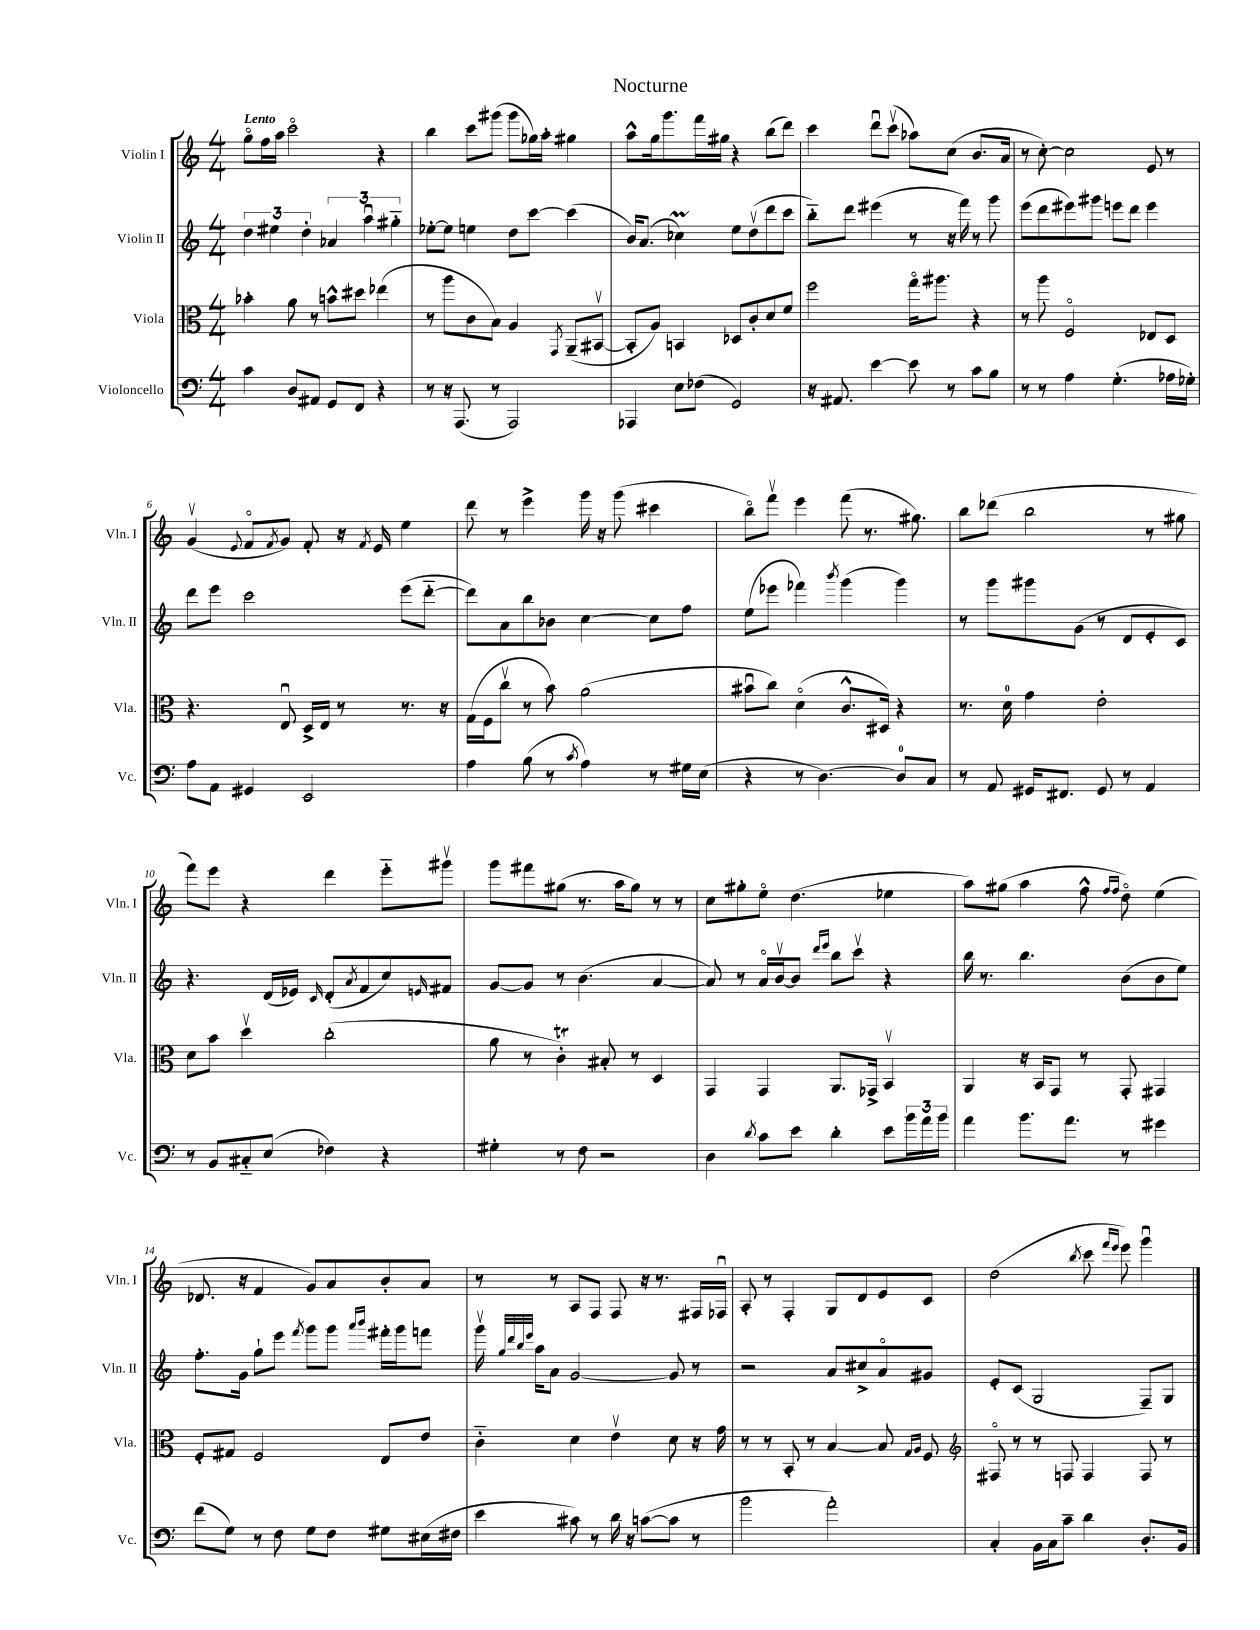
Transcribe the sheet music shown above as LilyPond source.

\header { title = "Nocturne" }
<<
\new StaffGroup <<
\new Staff = "s0" \with { instrumentName = "Violin I" shortInstrumentName = "Vln. I" } {
    \clef treble \key c \major \numericTimeSignature \time 4/4 \tempo "Lento"
    g''8\flageolet f''16 a''16 c'''2\flageolet r4 |
    b''4 c'''8 gis'''8( gis'''8 ges''16) a''16-. gis''4 |
    a''8-^ g''16 g'''8. f'''16 gis''16 r4 b''8( d'''8) |
    c'''4 d'''8\downbow c'''8\upbow( aes''8) c''8( b'8. a'16 |
    r8 c''8~-.) c''2 e'8 r8 |
    g'4\upbow( \appoggiatura { e'8 } f'8\flageolet \acciaccatura { f'8 } g'8) f'8-. r16 \acciaccatura { f'8 } e'16 e''4 |
    d'''8 r8 e'''4-> g'''16 r16 g'''8( cis'''4 |
    b''8\flageolet) f'''8\upbow e'''4 f'''8( r8. gis''8.) |
    b''8 des'''8( b''2 r8 gis''8 |
    f'''8) e'''8 r4 d'''4 e'''8-_ gis'''8\upbow |
    g'''8 fis'''8 gis''8( r8. a''16 gis''8) r8 r8 |
    c''8 gis''8-. e''8\flageolet d''4.( ees''4 |
    a''8) gis''8( a''4 f''8-^ \grace { f''16 f''16 } d''8\flageolet) e''4( |
    des'8. r16 f'4 g'8) a'8 b'8-. a'8 |
    r8 r8 a8 f8 f8 r16 r8. fis16 fes16\downbow |
    a8-. r8 f4-. g8 d'8 e'8 c'8 |
    d''2( \acciaccatura { b''8 } c'''8 \grace { f'''16 e'''16 } e'''8) g'''4\downbow \bar "|." |
}
\new Staff = "s1" \with { instrumentName = "Violin II" shortInstrumentName = "Vln. II" } {
    \clef treble \key c \major \numericTimeSignature \time 4/4
    \tuplet 3/2 { d''4 eis''4 d''4-. } \tuplet 3/2 { aes'4 a''4\downbow gis''4-_ } |
    ees''8~-. ees''8 e''4 d''8 c'''8~ c'''4( |
    b'16) a'8.( ces''4\prall) e''8 d''8\upbow( d'''8 c'''8 |
    b''8-_) d'''8 eis'''4( r8 r16 f'''16) r8 g'''8 |
    e'''8( d'''8 eis'''8) gis'''8 e'''8 d'''8 e'''4 |
    d'''8 e'''8 c'''2 e'''8( d'''8~-_ |
    d'''8) a'8 b''8 bes'8 c''4~ c''8 f''8 |
    e''8( ees'''8 fes'''4) \acciaccatura { b'''8 } g'''4( g'''4) |
    r8 g'''8 gis'''8 g'8( r8 d'8 e'8-. c'8) |
    r4. d'16( ees'16) \grace { c'16 } d'8-.( \acciaccatura { a'8 } f'8 c''8) \grace { e'16 } fis'8 |
    g'8~ g'8 r8 b'4.( a'4~ |
    a'8) r8 a'16\flageolet b'16~\upbow b'8 \grace { d'''16 e'''16 } b''8 c'''8\upbow r4 |
    b''16 r8. b''4. b'8( b'8 e''8) |
    f''8.-. g'16 g''8-! e'''8 \acciaccatura { f'''8 } g'''8 g'''8 \grace { a'''16 b'''16 } fis'''16-. g'''16 f'''8 |
    g'''16\upbow \grace { g''32 d'''32 b''32 e'''32 } a''16 a'8 g'2~ g'8 r8 |
    r2 a'8 cis''8-> a'8\flageolet gis'8 |
    e'8-. c'8( g2 f8--) g8 \bar "|." |
}
\new Staff = "s2" \with { instrumentName = "Viola" shortInstrumentName = "Vla." } {
    \clef alto \key c \major \numericTimeSignature \time 4/4
    bes'4-. a'8 r8 b'8-^ dis''8 ees''4( |
    r8 a''8 c'8 b8) a4 \acciaccatura { g,8 } a,8--( bis,8~\upbow |
    bis,8-. a8) b,4 des8 c'8-. d'8 f'8 |
    f''2 g''16\flageolet ais''8. r4 |
    r8 a''8 f2\flageolet ees8 d8 |
    r4. e8\downbow d16-> e16 r8 r8. r16 |
    g16( f16 c''8\upbow r8 b'8) a'2( |
    bis'8\downbow c''8) d'4\flageolet( c'8.-^ dis16) r4 |
    r8. d'16-0 g'4 e'2-. |
    d'8 b'8 d''4\upbow c''2-.( |
    a'8 r8 c'4-.\trill) bis8-. r8 d4 |
    g,4 g,4 a,8. ges,16-> b,4\upbow |
    a,4 r16 b,16 g,8 r8 g,8-. gis,4 |
    f8-. gis8 f2 e8 e'8 |
    c'4-_ d'4 e'4\upbow d'8 r16 g'16 |
    r8 r8 b,8-. r8 b4~ b8 \grace { g16 a16 } f8 |
    \clef treble fis8\flageolet r8 r8 f8 f4 f8 r8 \bar "|." |
}
\new Staff = "s3" \with { instrumentName = "Violoncello" shortInstrumentName = "Vc." } {
    \clef bass \key c \major \numericTimeSignature \time 4/4
    c'4 d8 ais,8 g,8 f,8 r4 |
    r8 r16 a,,8.( r8 a,,2) |
    aes,,4 e8 fes8( g,2) |
    r16 ais,8. e'4~ e'8 r8 c'8 b8 |
    r8 r8 a4 g4.-.( aes16 ges16-.) |
    a8 a,8 gis,4 e,2 |
    a4 b8( r8 \acciaccatura { c'8 } a4) r8 gis16 e16( |
    r4 r8 d4.~) d8-0 c8 |
    r8 a,8 gis,16 fis,8. gis,8 r8 a,4 |
    r8 b,8 cis8-_ e8( fes4) r4 |
    gis4-. r8 f8 r2 |
    d4 \acciaccatura { d'8 } c'8 e'8 d'4-. e'8 \tuplet 3/2 { b'16 a'16 b'16 } |
    a'4 b'8. a'8. r8 gis'4 |
    f'8( g8) r8 f8 g8 f8 gis8 eis16( fis16 |
    e'4 cis'8) r8 d'16 r16 c'8~( c'8 r8 |
    b'2 a'2-.) |
    c4-. b,16 c16 c'8-- d'4 d8.-. b,16 \bar "|." |
}
>>
>>
